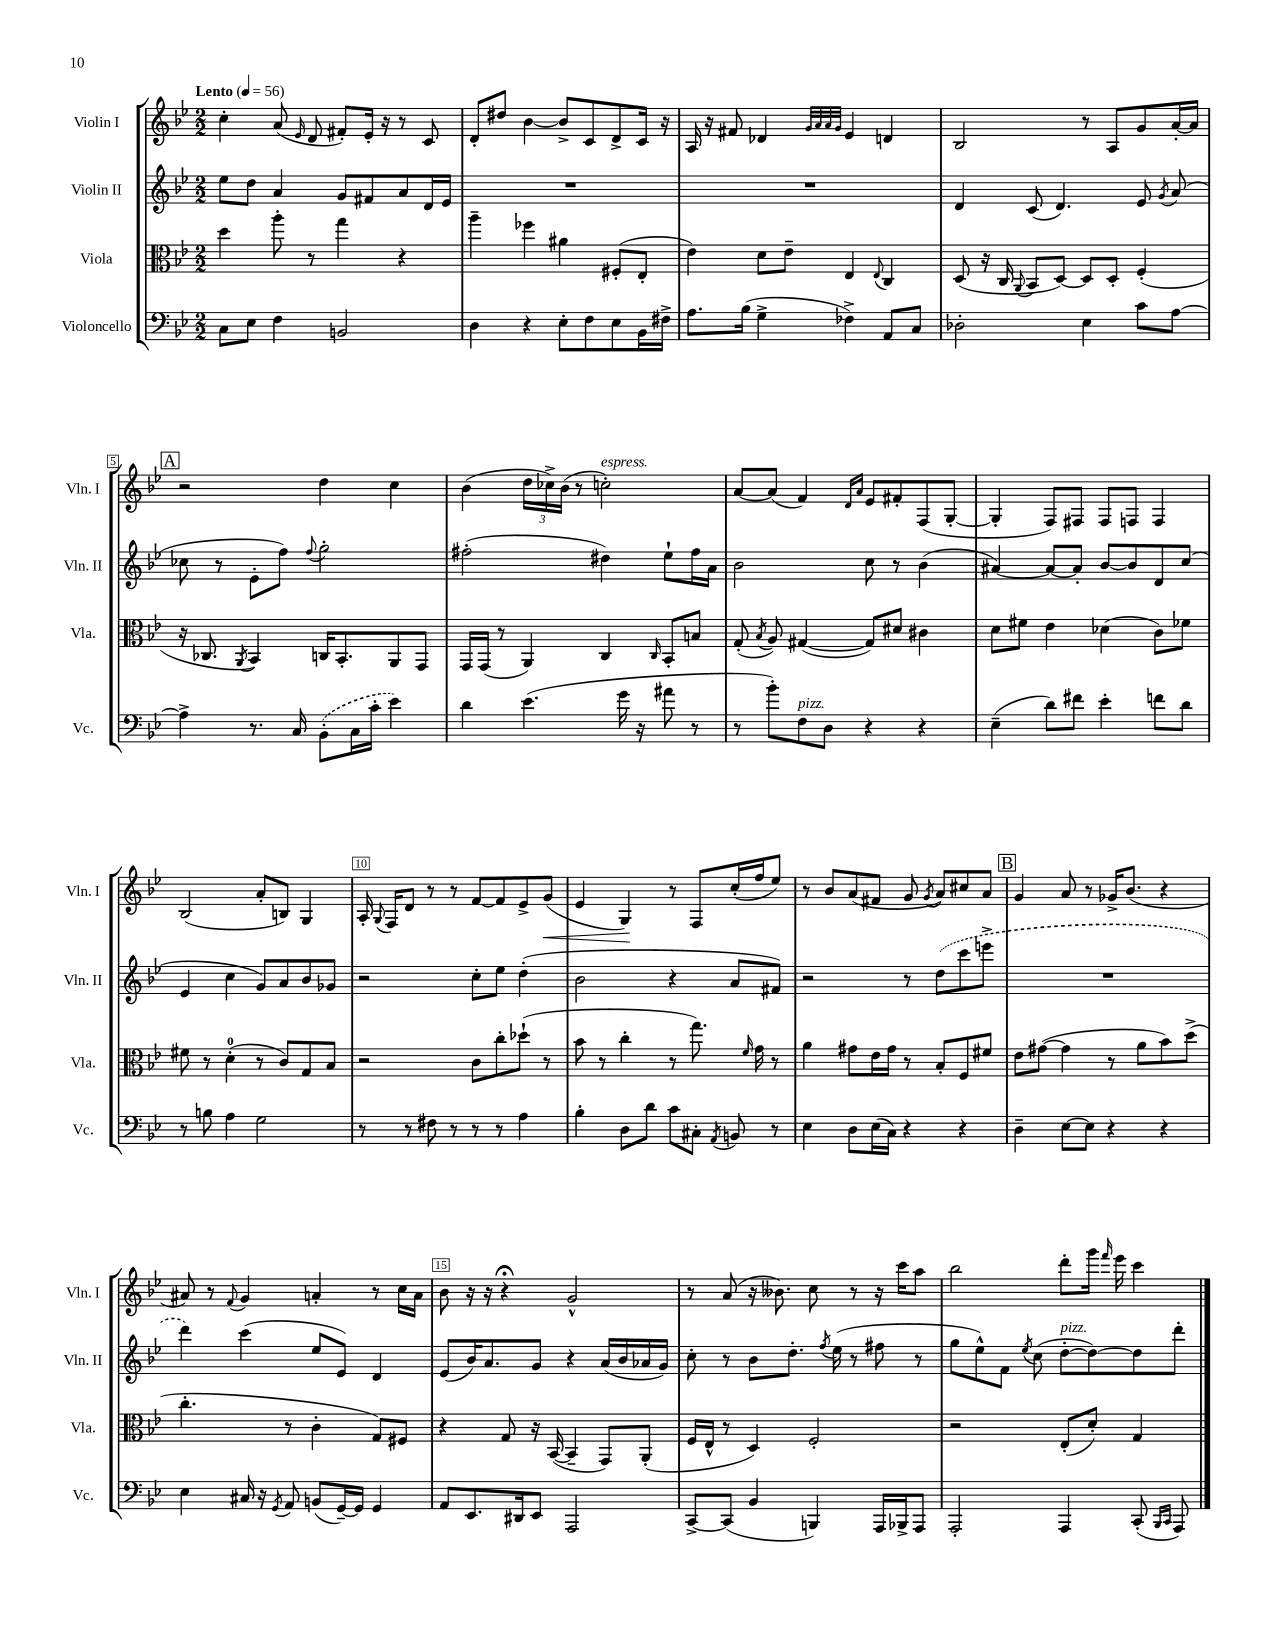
<<
\new StaffGroup <<
\new Staff = "s0" \with { instrumentName = "Violin I" shortInstrumentName = "Vln. I" } {
    \clef treble \key bes \major \numericTimeSignature \time 2/2 \tempo "Lento" 4 = 56
    \autoBeamOff c''4-. a'8( \grace { ees'16 } d'8 fis'8[-.) ees'16]-. r16 r8 c'8 |
    d'8[-. dis''8] bes'4~ bes'8[-> c'8 d'8-> c'16] r16 |
    a16 r16 fis'8 des'4 \grace { g'32[ a'32 a'32 g'32] } ees'4 d'4 |
    bes2 r8 a8[ g'8 a'16~-. a'16] |
    \mark \markup { \box "A" } r2 d''4 c''4 |
    bes'4( \tuplet 3/2 { d''16[ ces''16->) bes'16]( } r8 c''2-.^\markup { \italic "espress." }) |
    a'8[~ a'8]( f'4) \grace { d'16[ a'16] } ees'8[ fis'8-. f8( g8]~-. |
    g4-. f8[) fis8] fis8[ f8] f4 |
    bes2( a'8[-. b8]) g4 |
    a16-. \appoggiatura { g8 } f16[ d'8] r8 r8 f'8[~ f'8 ees'8-> g'8]\<( |
    ees'4 g4\!) r8 f8[ c''16-.( f''16 ees''8]) |
    r8 bes'8[ a'8( fis'8] g'8 \acciaccatura { g'8 } a'8[) cis''8 a'8] |
    \mark \markup { \box "B" } g'4 a'8 r8 ges'16[-> bes'8.]( r4 |
    ais'8) r8 \appoggiatura { f'8 } g'4 a'4-. r8 c''16[ a'16] |
    bes'8 r16 r16 r4\fermata g'2-^ |
    r8 a'8( r16 beses'8.) c''8 r8 r16 c'''16[ a''8] |
    bes''2 d'''8[-. g'''16] \grace { f'''16 } ees'''16 c'''4 \bar "|." |
}
\new Staff = "s1" \with { instrumentName = "Violin II" shortInstrumentName = "Vln. II" } {
    \clef treble \key bes \major \numericTimeSignature \time 2/2
    \autoBeamOff ees''8[ d''8] a'4 g'8[ fis'8 a'8 d'16 ees'16] |
    R1 |
    R1 |
    d'4 c'8( d'4.) ees'8 \acciaccatura { g'8 } a'8( |
    \mark \markup { \box "A" } ces''8 r8 ees'8[-. f''8]) \appoggiatura { f''8 } g''2-. |
    fis''2-.( dis''4) ees''8[-! fis''16 a'16] |
    bes'2 c''8 r8 bes'4( |
    ais'4~) ais'8[~ ais'8]-. bes'8[~ bes'8 d'8 c''8]( |
    ees'4 c''4 g'8[) a'8 bes'8 ges'8] |
    r2 c''8[-. ees''8] d''4-.( |
    bes'2 r4 a'8[ fis'8]) |
    r2 r8 \once \slurDashed d''8[( c'''8 e'''8]-> |
    \mark \markup { \box "B" } R1 |
    d'''4) c'''4( ees''8[ ees'8]) d'4 |
    ees'8[( bes'16) a'8. g'8] r4 a'16[( bes'16 aes'16 g'16]) |
    c''8-. r8 bes'8[ d''8.]-. \acciaccatura { f''8 } ees''16( r8 fis''8 r8 |
    g''8[ ees''8-^) f'8] \acciaccatura { ees''8 } c''8( d''8[~-.^\markup { \italic "pizz." } d''8~) d''8 d'''8]-. \bar "|." |
}
\new Staff = "s2" \with { instrumentName = "Viola" shortInstrumentName = "Vla." } {
    \clef alto \key bes \major \numericTimeSignature \time 2/2
    \autoBeamOff d''4 a''8-. r8 g''4 r4 |
    a''4-- fes''4 ais'4 fis8[-.( ees8]-. |
    ees'4) d'8[ ees'8]-- ees4 \appoggiatura { ees8 } c4 |
    d8( r16 c16 \appoggiatura { a,8 } bes,8[ d8]~) d8[ d8]-. f4-.( |
    \mark \markup { \box "A" } r16 ces8. \acciaccatura { a,8 } bes,4) c16[ bes,8.-. a,8 g,8] |
    g,16[ g,16]( r8 a,4) c4 \grace { c16 } bes,8[-. b8] |
    g8-.( \acciaccatura { bes8 } a8) gis4~( gis8[) dis'8] cis'4 |
    d'8[ fis'8] ees'4 des'4( c'8[) fes'8] |
    fis'8 r8 d'4-0-.( r8 c'8[) g8 bes8] |
    r2 c'8[ c''8-. des''8]-!( r8 |
    bes'8 r8 c''4-. r8 g''8.) \grace { f'16 } g'16 r8 |
    a'4 gis'8[ ees'16 gis'16] r8 bes8[-. f8 fis'8] |
    \mark \markup { \box "B" } ees'8[ gis'8]~( gis'4 r8 a'8[ bes'8) d''8]->( |
    c''4.-. r8 c'4-. g8[) fis8] |
    r4 g8 r16 bes,16~( bes,4-- g,8[) a,8]-.( |
    f16[ ees16]-^ r8 d4) f2-. |
    r2 ees8[-.( d'8]-.) g4 \bar "|." |
}
\new Staff = "s3" \with { instrumentName = "Violoncello" shortInstrumentName = "Vc." } {
    \clef bass \key bes \major \numericTimeSignature \time 2/2
    \autoBeamOff c8[ ees8] f4 b,2 |
    d4 r4 ees8[-. f8 ees8 bes,16 fis16]-> |
    a8.[ bes16]( g4-> fes4->) a,8[ c8] |
    des2-. ees4 c'8[ a8]~ |
    \mark \markup { \box "A" } a4-> r8. c16 \once \slurDashed bes,8[-.( c16 c'16]-. ees'4) |
    d'4 ees'4.( g'16 r16 ais'8 r8 |
    r8 bes'8[-.) f8^\markup { \italic "pizz." } d8] r4 r4 |
    ees4--( d'8[) fis'8] ees'4-. f'8[ d'8] |
    r8 b8 a4 g2 |
    r8 r8 fis8 r8 r8 r8 a4 |
    bes4-. d8[ d'8] c'8[ cis8]-. \acciaccatura { a,8 } b,8 r8 |
    ees4 d8[ ees16( c16]) r4 r4 |
    \mark \markup { \box "B" } d4-- ees8[~ ees8] r4 r4 |
    ees4 cis16 r16 \acciaccatura { g,8 } a,8 b,8[( g,16~--) g,16] g,4 |
    a,8[ ees,8. dis,16 ees,8] a,,2 |
    c,8[~-> c,8]( bes,4 b,,4) a,,16[ bes,,16-> a,,8] |
    a,,2-. a,,4 c,8-.( \grace { bes,,16[ c,16] } a,,8) \bar "|." |
}
>>
>>
\layout { \context { \Score \override BarNumber.break-visibility = ##(#f #t #t) barNumberVisibility = #(every-nth-bar-number-visible 5) \override BarNumber.stencil = #(make-stencil-boxer 0.1 0.3 ly:text-interface::print) } }
